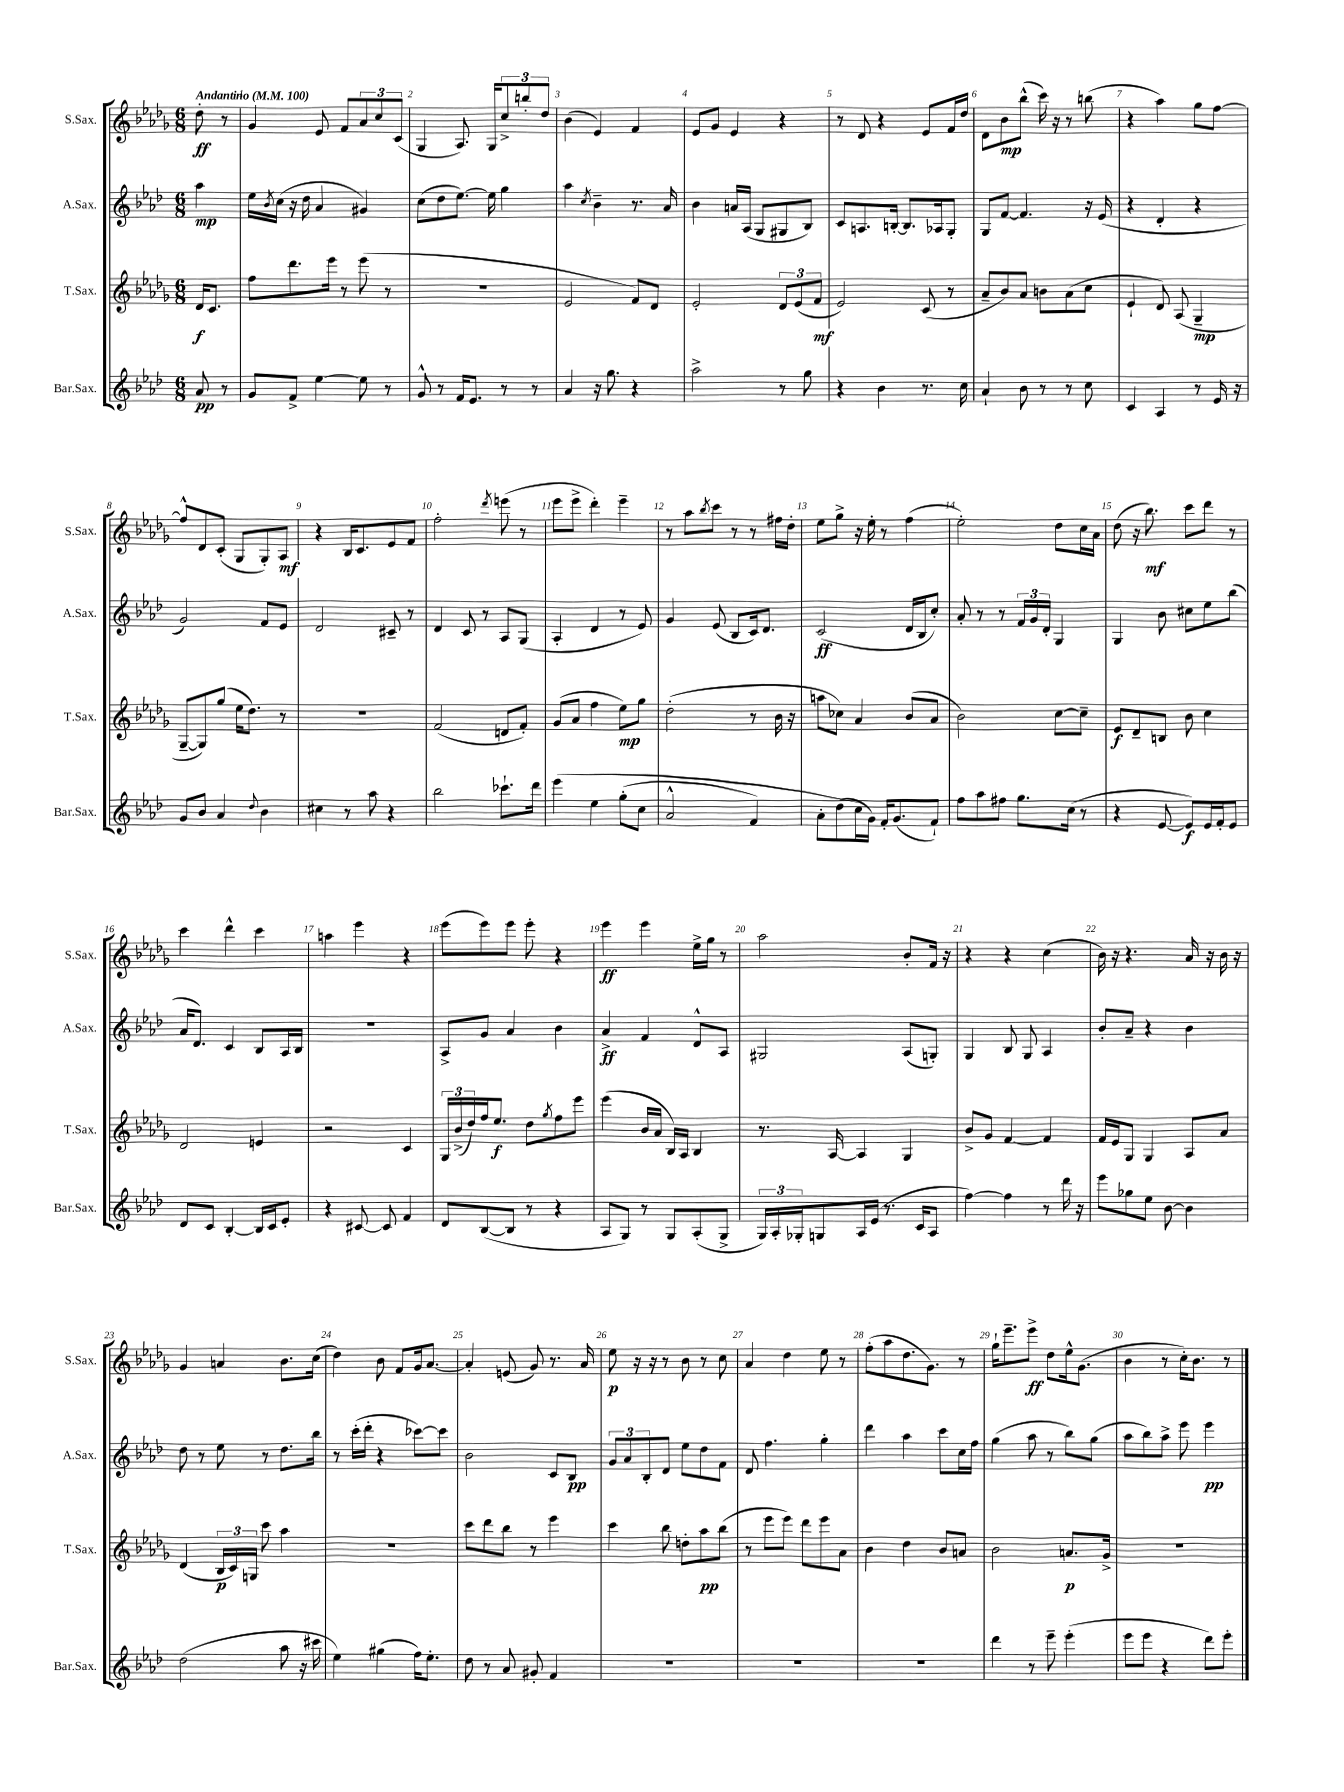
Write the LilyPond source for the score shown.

<<
\new StaffGroup <<
\new Staff = "s0" \with { instrumentName = "S.Sax." shortInstrumentName = "S.Sax." } {
    \clef treble \key des \major \numericTimeSignature \time 6/8 \partial 4 \tempo "Andantino" 4 = 100
    des''8-.\ff r8 |
    ges'4 ees'8 f'8 \tuplet 3/2 { aes'8 c''8 c'8( } |
    ges4 aes8.) ges16 \tuplet 3/2 { c''8-> b''8-. des''8 } |
    bes'4( ees'4) f'4 |
    ees'8 ges'8 ees'4 r4 |
    r8 des'8 r4 ees'8 f'16 des''16 |
    des'8 bes'8\mp bes''8-^( c'''16) r16 r8 b''8( |
    r4 aes''4) ges''8 f''8~ |
    f''8-^ des'8 c'8-.( ges8 ges8-.) aes8\mf |
    r4 bes16 c'8. ees'8 f'8 |
    f''2-. \acciaccatura { des'''8 } e'''8( r8 |
    ees'''8 ees'''8-> des'''4-.) ees'''4-- |
    r8 aes''8 \acciaccatura { bes''8 } c'''8 r8 r8 fis''16 des''16-. |
    ees''8 ges''8-> r16 ees''16-. r8 f''4( |
    ees''2-.) des''8 c''16 aes'16 |
    des''8( r16 bes''8.\mf) c'''8 des'''8 r8 |
    c'''4 des'''4-^ c'''4 |
    a''4 ees'''4 r4 |
    ees'''8( ees'''8) ees'''8 ees'''8-. r4 |
    ees'''4\ff ees'''4 ees''16-> ges''16 r8 |
    aes''2 bes'8-. f'16 r16 |
    r4 r4 c''4( |
    bes'16) r16 r4. aes'16 r16 bes'16 r16 |
    ges'4 a'4 bes'8. c''16( |
    des''4) bes'8 f'8 ges'16 aes'8.~ |
    aes'4-. e'8( ges'8) r8. aes'16 |
    ees''8\p r16 r16 r8 bes'8 r8 c''8 |
    aes'4 des''4 ees''8 r8 |
    f''8-.( aes''8 des''8. ges'8.) r8 |
    ges''16-! ees'''8.-- ees'''8->\ff des''8 ees''16-^ ges'8.( |
    bes'4 r8 c''16-.) bes'8. r8 \bar "|." |
}
\new Staff = "s1" \with { instrumentName = "A.Sax." shortInstrumentName = "A.Sax." } {
    \clef treble \key aes \major \numericTimeSignature \time 6/8 \partial 4
    aes''4\mp |
    ees''16 \acciaccatura { bes'8 } c''16( r16 des''16 aes'4 gis'4) |
    c''8( des''8 ees''8.~) ees''16 g''4 |
    aes''4 \acciaccatura { c''8 } bes'4-- r8. aes'16 |
    bes'4 a'16 aes16( g8 gis8 bes8) |
    c'8 a8. b16~-. b8. aes16 g8-. |
    g8 f'8~ f'4. r16 ees'16( |
    r4 des'4-. r4 |
    g'2) f'8 ees'8 |
    des'2 cis'8-- r8 |
    des'4 c'8 r8 aes8 g8( |
    aes4-. des'4 r8 ees'8) |
    g'4 ees'8( bes8 c'16) des'8. |
    c'2\ff( des'16 bes16 c''8-.) |
    aes'8-. r8 r8 \tuplet 3/2 { f'16 g'16 des'16-. } g4 |
    g4 bes'8 cis''8 ees''8 bes''8( |
    aes'16 des'8.) c'4 bes8 aes16 bes16 |
    R2. |
    aes8-> g'8 aes'4 bes'4 |
    aes'4->\ff f'4 des'8-^ aes8 |
    gis2 aes8( g8-.) |
    g4 bes8 g8 aes4 |
    bes'8-. aes'8-- r4 bes'4 |
    des''8 r8 ees''8 r8 des''8. bes''16 |
    r8 c'''16-.( des'''16-. r4 ces'''8~) ces'''8 |
    bes'2 c'8 bes8\pp |
    \tuplet 3/2 { g'8 aes'8 bes8-. } des'8 ees''8 des''8 f'8 |
    des'8 f''4. g''4-. |
    des'''4 aes''4 c'''8 c''16 f''16 |
    g''4( aes''8 r8 bes''8) g''8( |
    aes''8 bes''8) aes''8-> ees'''8 ees'''4\pp \bar "|." |
}
\new Staff = "s2" \with { instrumentName = "T.Sax." shortInstrumentName = "T.Sax." } {
    \clef treble \key des \major \numericTimeSignature \time 6/8 \partial 4
    des'16\f c'8. |
    f''8 des'''8. ees'''16 r8 ees'''8( r8 |
    R2. |
    ees'2 f'8) des'8 |
    ees'2-. \tuplet 3/2 { des'8 ees'8( f'8\mf } |
    ees'2) c'8( r8 |
    aes'8-- bes'8) aes'8 b'8 aes'8( c''8 |
    ees'4-! des'8) aes8( ges4--\mp |
    ges8~-- ges8) ges''8( ees''16 des''8.) r8 |
    R2. |
    f'2( d'8 f'8-.) |
    ges'8( aes'8 f''4 ees''8\mp) ges''8 |
    des''2-.( r8 bes'16 r16 |
    a''8 ces''8) aes'4 bes'8( aes'8 |
    bes'2) c''8~ c''8-- |
    ees'8\f des'8-- b8 bes'8 c''4 |
    des'2 e'4 |
    r2 c'4 |
    \tuplet 3/2 { ges16 bes'16->( des''16) } f''16 ees''8.\f des''8 \acciaccatura { ges''8 } f''8 ees'''8 |
    ees'''4( bes'16 aes'16 bes16) aes16 bes4 |
    r8. aes16~ aes4 ges4 |
    bes'8-> ges'8 f'4~ f'4 |
    f'16 ees'16 ges8 ges4 aes8 aes'8 |
    des'4( \tuplet 3/2 { bes16\p c'16) g16 } c'''8 aes''4 |
    R2. |
    c'''8 des'''8 bes''8 r8 ees'''4 |
    c'''4 bes''8 d''8-. aes''8\pp bes''8( |
    r8 ees'''8 ees'''8) des'''8 ees'''8 aes'8 |
    bes'4 des''4 bes'8 a'8 |
    bes'2 a'8.\p ges'16-> |
    R2. \bar "|." |
}
\new Staff = "s3" \with { instrumentName = "Bar.Sax." shortInstrumentName = "Bar.Sax." } {
    \clef treble \key aes \major \numericTimeSignature \time 6/8 \partial 4
    aes'8\pp r8 |
    g'8 f'8-> ees''4~ ees''8 r8 |
    g'8-^ r8 f'16 ees'8. r8 r8 |
    aes'4 r16 g''8. r4 |
    aes''2-> r8 g''8 |
    r4 bes'4 r8. c''16 |
    aes'4-! bes'8 r8 r8 c''8 |
    c'4 aes4 r8 ees'16 r16 |
    g'8 bes'8 aes'4 \appoggiatura { des''8 } bes'4 |
    cis''4 r8 aes''8 r4 |
    bes''2 ces'''8.-! des'''16 |
    ees'''4\( ees''4 g''8-.( c''8 |
    aes'2-^ f'4) |
    aes'8-. des''8( c''16\) g'16) f'16-. g'8.( f'8-!) |
    f''8 aes''8 fis''8 g''8. c''16( r8 |
    r4 ees'8~ ees'8\f) ees'16 f'16-. ees'8 |
    des'8 c'8 bes4~-. bes16 c'16 ees'8-. |
    r4 cis'8~ cis'8 f'4 |
    des'8 bes8~( bes8 r8 r4 |
    aes8 g8) r8 g8 aes8-.( g8-> |
    \tuplet 3/2 { g16) aes16-. ges16-. } g8 aes16 ees'16( r8. c'16 aes8 |
    f''4~) f''4 r8 des'''16 r16 |
    ees'''8 ges''8 ees''8 bes'8~ bes'4 |
    des''2( aes''8 r16 cis'''16 |
    ees''4) gis''4( f''16) ees''8.-. |
    des''8 r8 aes'8 gis'8-. f'4 |
    R2. |
    R2. |
    R2. |
    des'''4 r8 ees'''8-- ees'''4-.( |
    ees'''8 ees'''8 r4 des'''8) ees'''8-. \bar "|." |
}
>>
>>
\layout { \context { \Score \override BarNumber.break-visibility = ##(#f #t #t) barNumberVisibility = #all-bar-numbers-visible } }
